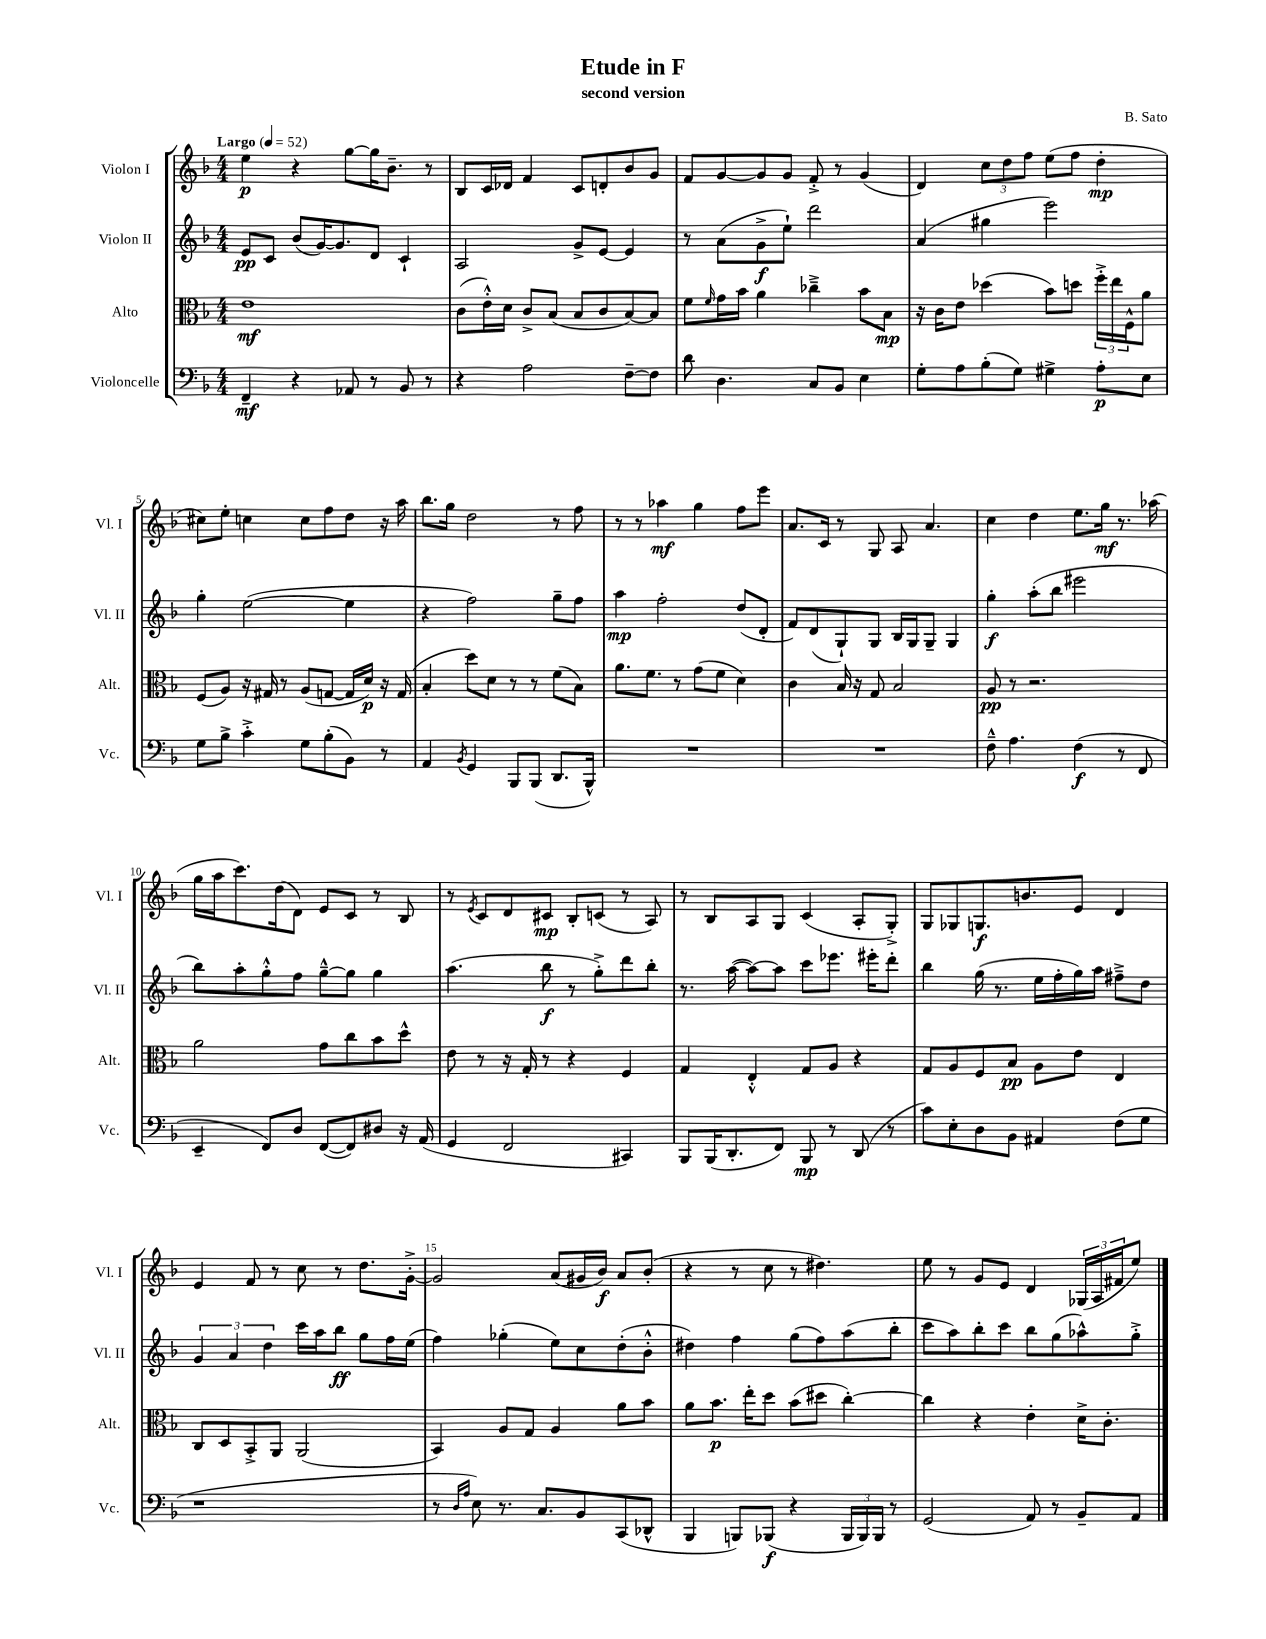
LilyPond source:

\header { title = "Etude in F" composer = "B. Sato" subtitle = "second version" }
<<
\new StaffGroup <<
\new Staff = "s0" \with { instrumentName = "Violon I" shortInstrumentName = "Vl. I" } {
    \clef treble \key f \major \numericTimeSignature \time 4/4 \tempo "Largo" 4 = 52
    e''4\p r4 g''8~ g''16 bes'8.-- r8 |
    bes8 c'16 des'16 f'4 c'8 d'8-. bes'8 g'8 |
    f'8 g'8~ g'8 g'8 f'8-.-> r8 g'4( |
    d'4) \tuplet 3/2 { c''8 d''8 f''8 } e''8( f''8 d''4-.\mp |
    cis''8) e''8-. c''4 c''8 f''8 d''8 r16 a''16 |
    bes''8. g''16 d''2 r8 f''8 |
    r8 r8 aes''4\mf g''4 f''8 e'''8 |
    a'8. c'16 r8 g8 a8 a'4. |
    c''4 d''4 e''8. g''16\mf r8. aes''16( |
    g''16 a''16 c'''8.) d''16( d'8) e'8 c'8 r8 bes8 |
    r8 \acciaccatura { e'8 } c'8 d'8 cis'8\mp bes8-. c'8( r8 a8) |
    r8 bes8 a8 g8 c'4( a8-. g8-.->) |
    g8 ges8 g8.\f b'8. e'8 d'4 |
    e'4 f'8 r8 c''8 r8 d''8. g'16~-.-> |
    g'2 a'8( gis'16 bes'16\f) a'8 bes'8-.( |
    r4 r8 c''8 r8 dis''4.) |
    e''8 r8 g'8 e'8 d'4 \tuplet 3/2 { ges16( a16 fis'16 } e''8) \bar "|." |
}
\new Staff = "s1" \with { instrumentName = "Violon II" shortInstrumentName = "Vl. II" } {
    \clef treble \key f \major \numericTimeSignature \time 4/4
    e'8\pp c'8 bes'8( g'16~) g'8. d'8 c'4-! |
    a2 g'8-> e'8~ e'4 |
    r8 a'8( g'8->\f e''8-!) d'''2 |
    a'4( gis''4 e'''2) |
    g''4-. e''2~( e''4 |
    r4 f''2) g''8-- f''8 |
    a''4\mp f''2-. d''8( d'8-. |
    f'8) d'8( g8-!) g8 bes16 g16 g8-- g4 |
    g''4-.\f a''8-.( bes''8 eis'''2 |
    bes''8) a''8-. g''8-.-^ f''8 g''8~---^ g''8 g''4 |
    a''4.( bes''8\f r8 g''8-.->) d'''8 bes''8-. |
    r8. a''16~( a''8~) a''8 c'''8 ees'''8. eis'''16-. d'''8-. |
    bes''4 g''16( r8. e''16 f''16-. g''16) a''16 fis''8---> d''8 |
    \tuplet 3/2 { g'4 a'4 d''4 } c'''16 a''16 bes''8\ff g''8 f''16 e''16( |
    f''4) ges''4-.( e''8) c''8 d''8-.( bes'8-.-^ |
    dis''4) f''4 g''8( f''8) a''8( bes''8-. |
    c'''8 a''8) bes''8-. c'''8 bes''8 g''8( aes''8-^) g''8-.-> \bar "|." |
}
\new Staff = "s2" \with { instrumentName = "Alto" shortInstrumentName = "Alt." } {
    \clef alto \key f \major \numericTimeSignature \time 4/4
    e'1\mf |
    c'8( e'16-.-^) d'16 c'8-> bes8( bes8 c'8 bes8~) bes8 |
    f'8 \grace { f'16 } g'16 bes'16 a'4 ces''4---> bes'8 bes8\mp |
    r16 c'16 e'8 des''4( bes'8) d''8 \tuplet 3/2 { f''16-.-> e''16 f16-^ } a'8 |
    f8( a8) r16 gis16 r8 a8( g8~ g16 d'16\p) r16 g16( |
    bes4-. d''8) d'8 r8 r8 f'8( bes8) |
    a'8. f'8. r8 g'8( f'8 d'4) |
    c'4 bes16 r16 g8 bes2 |
    a8\pp r8 r2. |
    a'2 g'8 c''8 bes'8 d''8-^ |
    e'8 r8 r16 g16-. r8 r4 f4 |
    g4 e4-.-^ g8 a8 r4 |
    g8 a8 f8 bes8\pp a8 e'8 e4 |
    c8 d8 bes,8-.-> a,8 a,2( |
    bes,4) a8 g8 a4 a'8 bes'8 |
    a'8 bes'8.\p e''16-. d''8 bes'8( dis''8 c''4~-.) |
    c''4 r4 e'4-. d'16-> c'8.-. \bar "|." |
}
\new Staff = "s3" \with { instrumentName = "Violoncelle" shortInstrumentName = "Vc." } {
    \clef bass \key f \major \numericTimeSignature \time 4/4
    f,4--\mf r4 aes,8 r8 bes,8 r8 |
    r4 a2 f8~-- f8 |
    d'8 d4. c8 bes,8 e4 |
    g8-. a8 bes8-.( g8) gis4-> a8-.\p e8 |
    g8 bes8-> c'4-.-> g8 bes8-.( bes,8) r8 |
    a,4 \acciaccatura { bes,8 } g,4 bes,,8 bes,,8( d,8. bes,,16-^) |
    R1 |
    R1 |
    f8---^ a4. f4\f( r8 f,8 |
    e,4-- f,8) d8 f,8~( f,8) dis8 r16 a,16( |
    g,4 f,2 cis,4) |
    bes,,8 bes,,16( d,8.-. f,8) bes,,8\mp r8 d,8( r8 |
    c'8) e8-. d8 bes,8 ais,4 f8( g8 |
    r1 |
    r8 \grace { d16 a16 } e8) r8. c8. bes,8 c,8( des,8-^ |
    bes,,4 b,,8) bes,,8\f( r4 \tuplet 3/2 { bes,,16 bes,,16) bes,,16 } r8 |
    g,2( a,8) r8 bes,8-- a,8 \bar "|." |
}
>>
>>
\layout { \context { \Score \override BarNumber.break-visibility = ##(#f #t #t) barNumberVisibility = #(every-nth-bar-number-visible 5) } }
